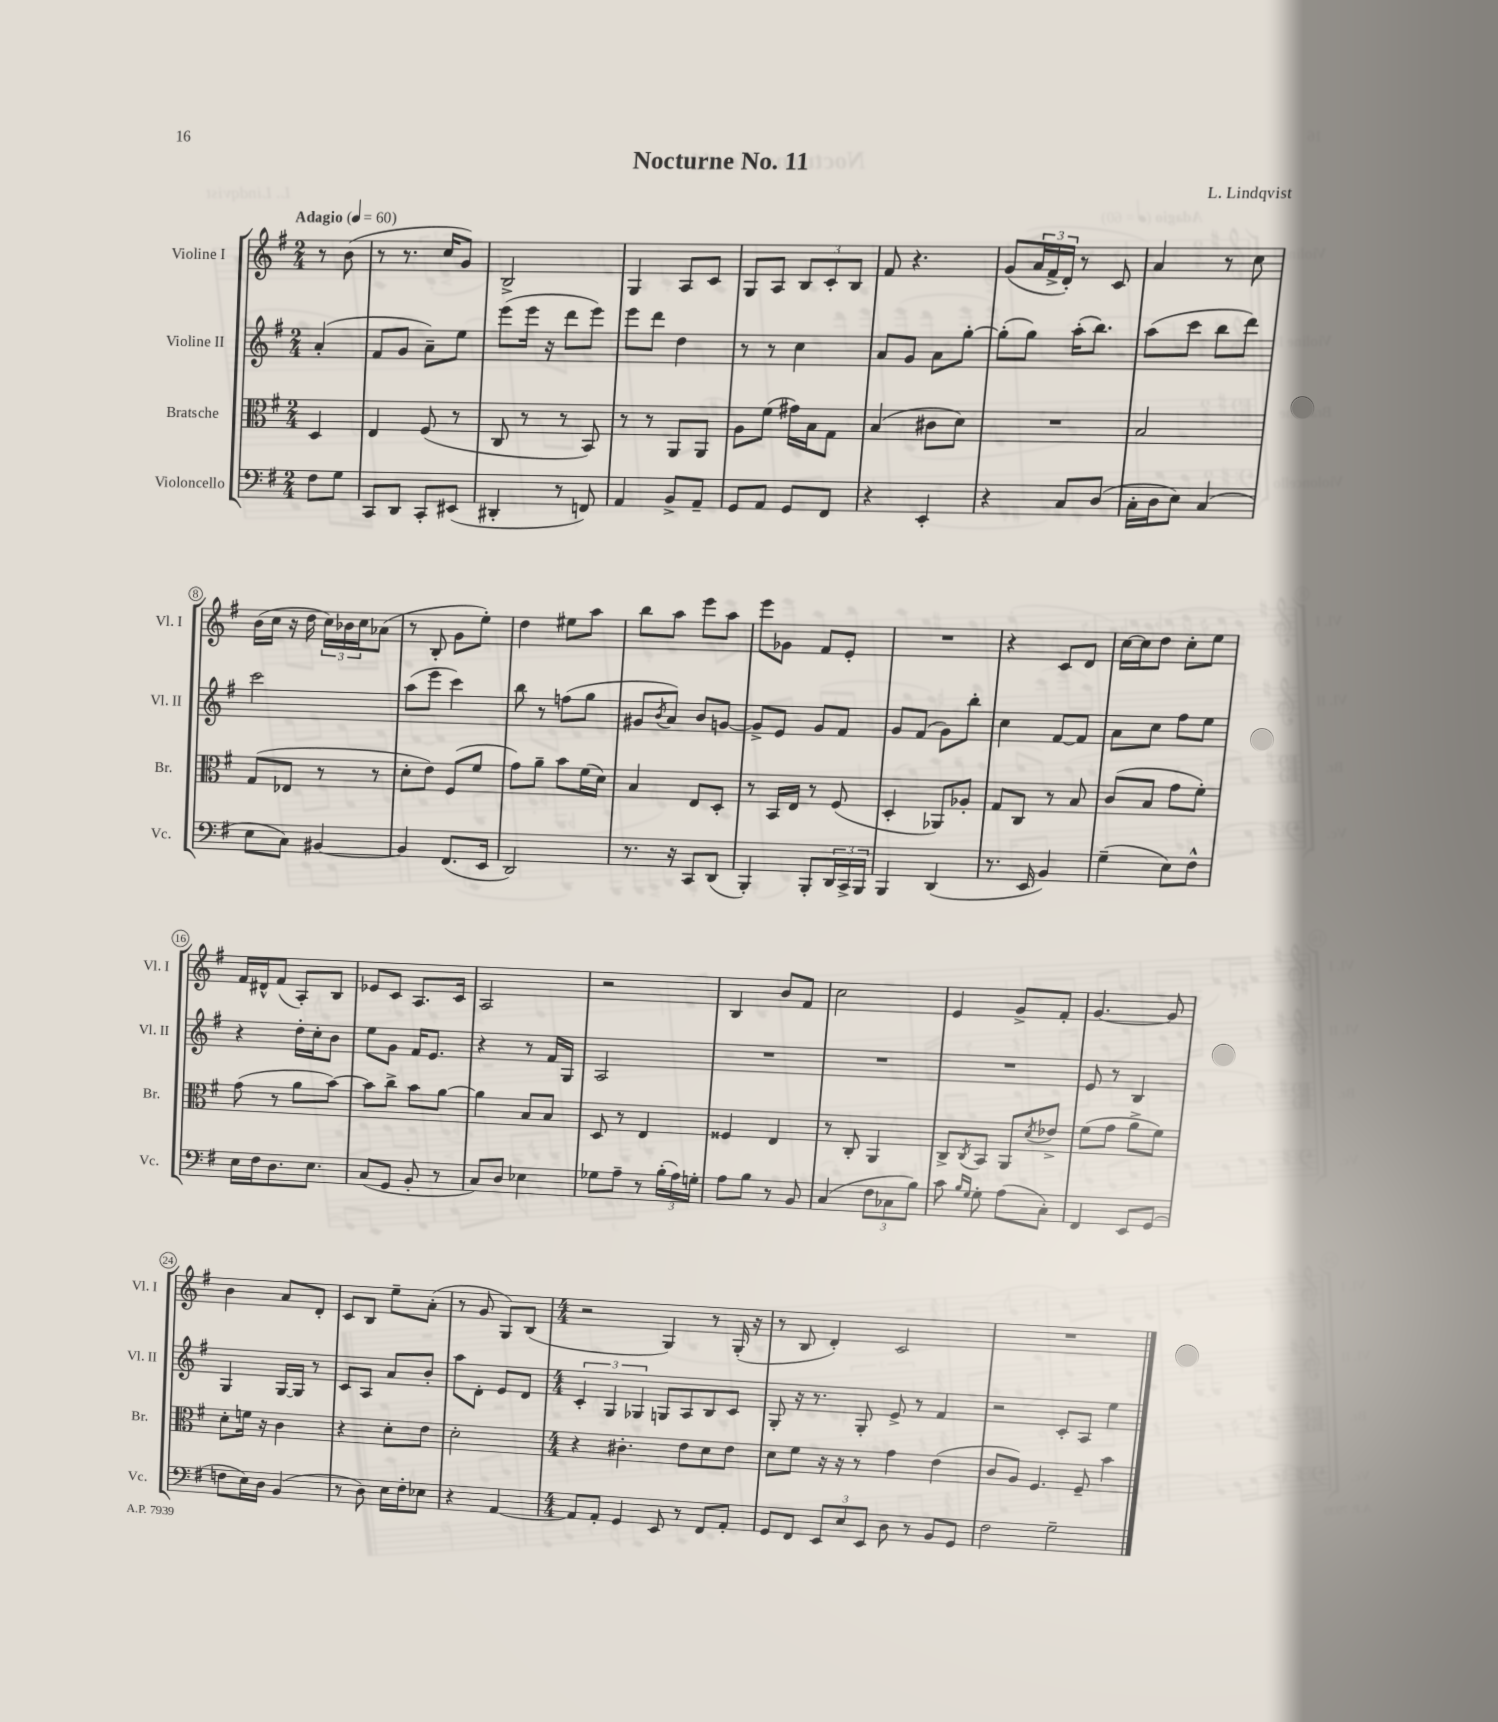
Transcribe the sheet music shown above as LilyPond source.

\header { title = "Nocturne No. 11" composer = "L. Lindqvist" }
<<
\new StaffGroup <<
\new Staff = "s0" \with { instrumentName = "Violine I" shortInstrumentName = "Vl. I" } {
    \clef treble \key g \major \numericTimeSignature \time 2/4 \partial 4 \tempo "Adagio" 4 = 60
    r8 b'8( |
    r8 r8. c''16 g'8) |
    b2-> |
    g4 a8 c'8 |
    g8 a8 \tuplet 3/2 { b8 c'8-. b8 } |
    fis'8 r4. |
    g'8( \tuplet 3/2 { a'16 fis'16-> d'16-.) } r8 c'8 |
    a'4 r8 c''8 |
    b'16( c''16 r16 d''16 \tuplet 3/2 { c''16) bes'16 c''16 } aes'8( |
    r8 b8-. g'8 e''8-.) |
    d''4 eis''8 a''8 |
    b''8 a''8 e'''8 a''8 |
    e'''8 ges'8 fis'8 e'8-. |
    R2 |
    r4 c'8 d'8 |
    c''16~ c''16 d''8 c''8-. e''8 |
    fis'16 dis'16-^ fis'8( a8-.) b8 |
    ees'8 c'8 a8. c'16 |
    a2 |
    r2 |
    b4 b'8 fis'8 |
    c''2 |
    e'4 g'8-> fis'8-. |
    g'4.~ g'8 |
    b'4 a'8 d'8-. |
    c'8 b8 e''8-- a'8-.( |
    r8 g'8 g8) b8( |
    \numericTimeSignature \time 4/4 r2 g4) r8 g16-.( r16 |
    r8 b8 d'4-.) c'2 |
    R1 \bar "|." |
}
\new Staff = "s1" \with { instrumentName = "Violine II" shortInstrumentName = "Vl. II" } {
    \clef treble \key g \major \numericTimeSignature \time 2/4 \partial 4
    a'4-.( |
    fis'8 g'8 a'8--) e''8 |
    e'''8( e'''16 r16 d'''8 e'''8) |
    e'''8 d'''8 d''4 |
    r8 r8 c''4 |
    a'8 g'8 a'8 g''8~-. |
    g''8-.( g''8) a''16-.( b''8.) |
    a''8( c'''8 b''8 d'''8) |
    c'''2 |
    a''8( e'''8 c'''4) |
    b''8 r8 f''8( g''8 |
    gis'8 \acciaccatura { b'8 } a'8) b'8 g'8~ |
    g'8-> e'8 g'8 fis'8 |
    g'8 fis'8( g'8) b''8-. |
    c''4 fis'8~ fis'8 |
    a'8 c''8 fis''8 e''8 |
    r4 d''16-. c''16-. b'8 |
    e''8 g'8 fis'16 e'8. |
    r4 r8 fis'16 g16 |
    a2 |
    R2 |
    R2 |
    R2 |
    e'8 r8 b4 |
    g4 g16~ g16 r8 |
    c'8 a8 a'8 b'8-. |
    a''8 d'8-. e'8 d'8 |
    \numericTimeSignature \time 4/4 \tuplet 3/2 { c'4-. g4 ges4 } g8 a8 b8 c'8 |
    g8-. r16 r8. g8-. e'8-> r8 fis'4 |
    r2 c'8-. a8 e''4 \bar "|." |
}
\new Staff = "s2" \with { instrumentName = "Bratsche" shortInstrumentName = "Br." } {
    \clef alto \key g \major \numericTimeSignature \time 2/4 \partial 4
    d4 |
    e4 fis8( r8 |
    c8 r8 r8 b,8) |
    r8 r8 a,8 a,8 |
    a8 fis'8( gis'16) b16 g8 |
    b4( cis'8 d'8) |
    R2 |
    b2 |
    g8( ees8 r8 r8 |
    d'8-. e'8) fis8( fis'8 |
    g'8) a'8-- b'8 fis'16( d'16) |
    b4 e8 d8-. |
    r8 b,16 e16 r8 fis8( |
    d4-. aes,8) aes8-. |
    g8 c8 r8 b8 |
    c'8( b8 g'8 fis'8-.) |
    g'8( r8 a'8 b'8~) |
    b'8 c''8-> b'8 a'8~ |
    a'4 b8 b8 |
    d8 r8 e4 |
    fisis4 e4 |
    r8 c8-. a,4 |
    c8-> \acciaccatura { c8 } b,8 a,8 \acciaccatura { d'8 } ees'8-> |
    fis'8( g'8 a'8-> fis'8) |
    d'8-. f'16 r16 c'4 |
    r4 d'8-. e'8 |
    d'2-. |
    \numericTimeSignature \time 4/4 r4 cis'4.-. e'8 d'8 e'8 |
    d'8 fis'8 r16 r16 r8 g'4 e'4( |
    c'8 a8) fis4. fis8-- b'4 \bar "|." |
}
\new Staff = "s3" \with { instrumentName = "Violoncello" shortInstrumentName = "Vc." } {
    \clef bass \key g \major \numericTimeSignature \time 2/4 \partial 4
    fis8 g8 |
    c,8 d,8 c,8-. eis,8( |
    dis,4-. r8 f,8) |
    a,4 b,8-> a,8-- |
    g,8 a,8 g,8 fis,8 |
    r4 e,4-. |
    r4 c8 d8( |
    c16-. d16 e8) c4( |
    e8 c8) bis,4~ |
    bis,4 fis,8.( e,16 |
    d,2) |
    r8. r16 c,8 d,8( |
    b,,4-.) b,,8-. \tuplet 3/2 { d,16 c,16-> b,,16 } |
    b,,4 d,4( |
    r8. e,16 b,4) |
    g4--( e8) fis8-^ |
    e16 fis16 d8. e8. |
    c8( g,8 b,8-. r8 |
    c8) d8 ees4 |
    ges8 a8-- r8 \tuplet 3/2 { b16-.( a16) g16-. } |
    a8 b8 r8 b,8 |
    c4( \tuplet 3/2 { fis8 ces8 b8) } |
    c'8 \grace { b16 g16 } g8-. a8( c8-.) |
    fis,4 e,8 g,8( |
    f8 e16) d16 b,4( |
    r8 d8) e16 fis16-. ees8 |
    r4 a,4~ |
    \numericTimeSignature \time 4/4 a,8 a,8-. g,4 e,8 r8 fis,8 a,8-. |
    g,8 fis,8 \tuplet 3/2 { e,8 e8 e,8 } d8 r8 b,8 g,8 |
    fis2 g2-- \bar "|." |
}
>>
>>
\layout { \context { \Score \override BarNumber.stencil = #(make-stencil-circler 0.1 0.3 ly:text-interface::print) } }
